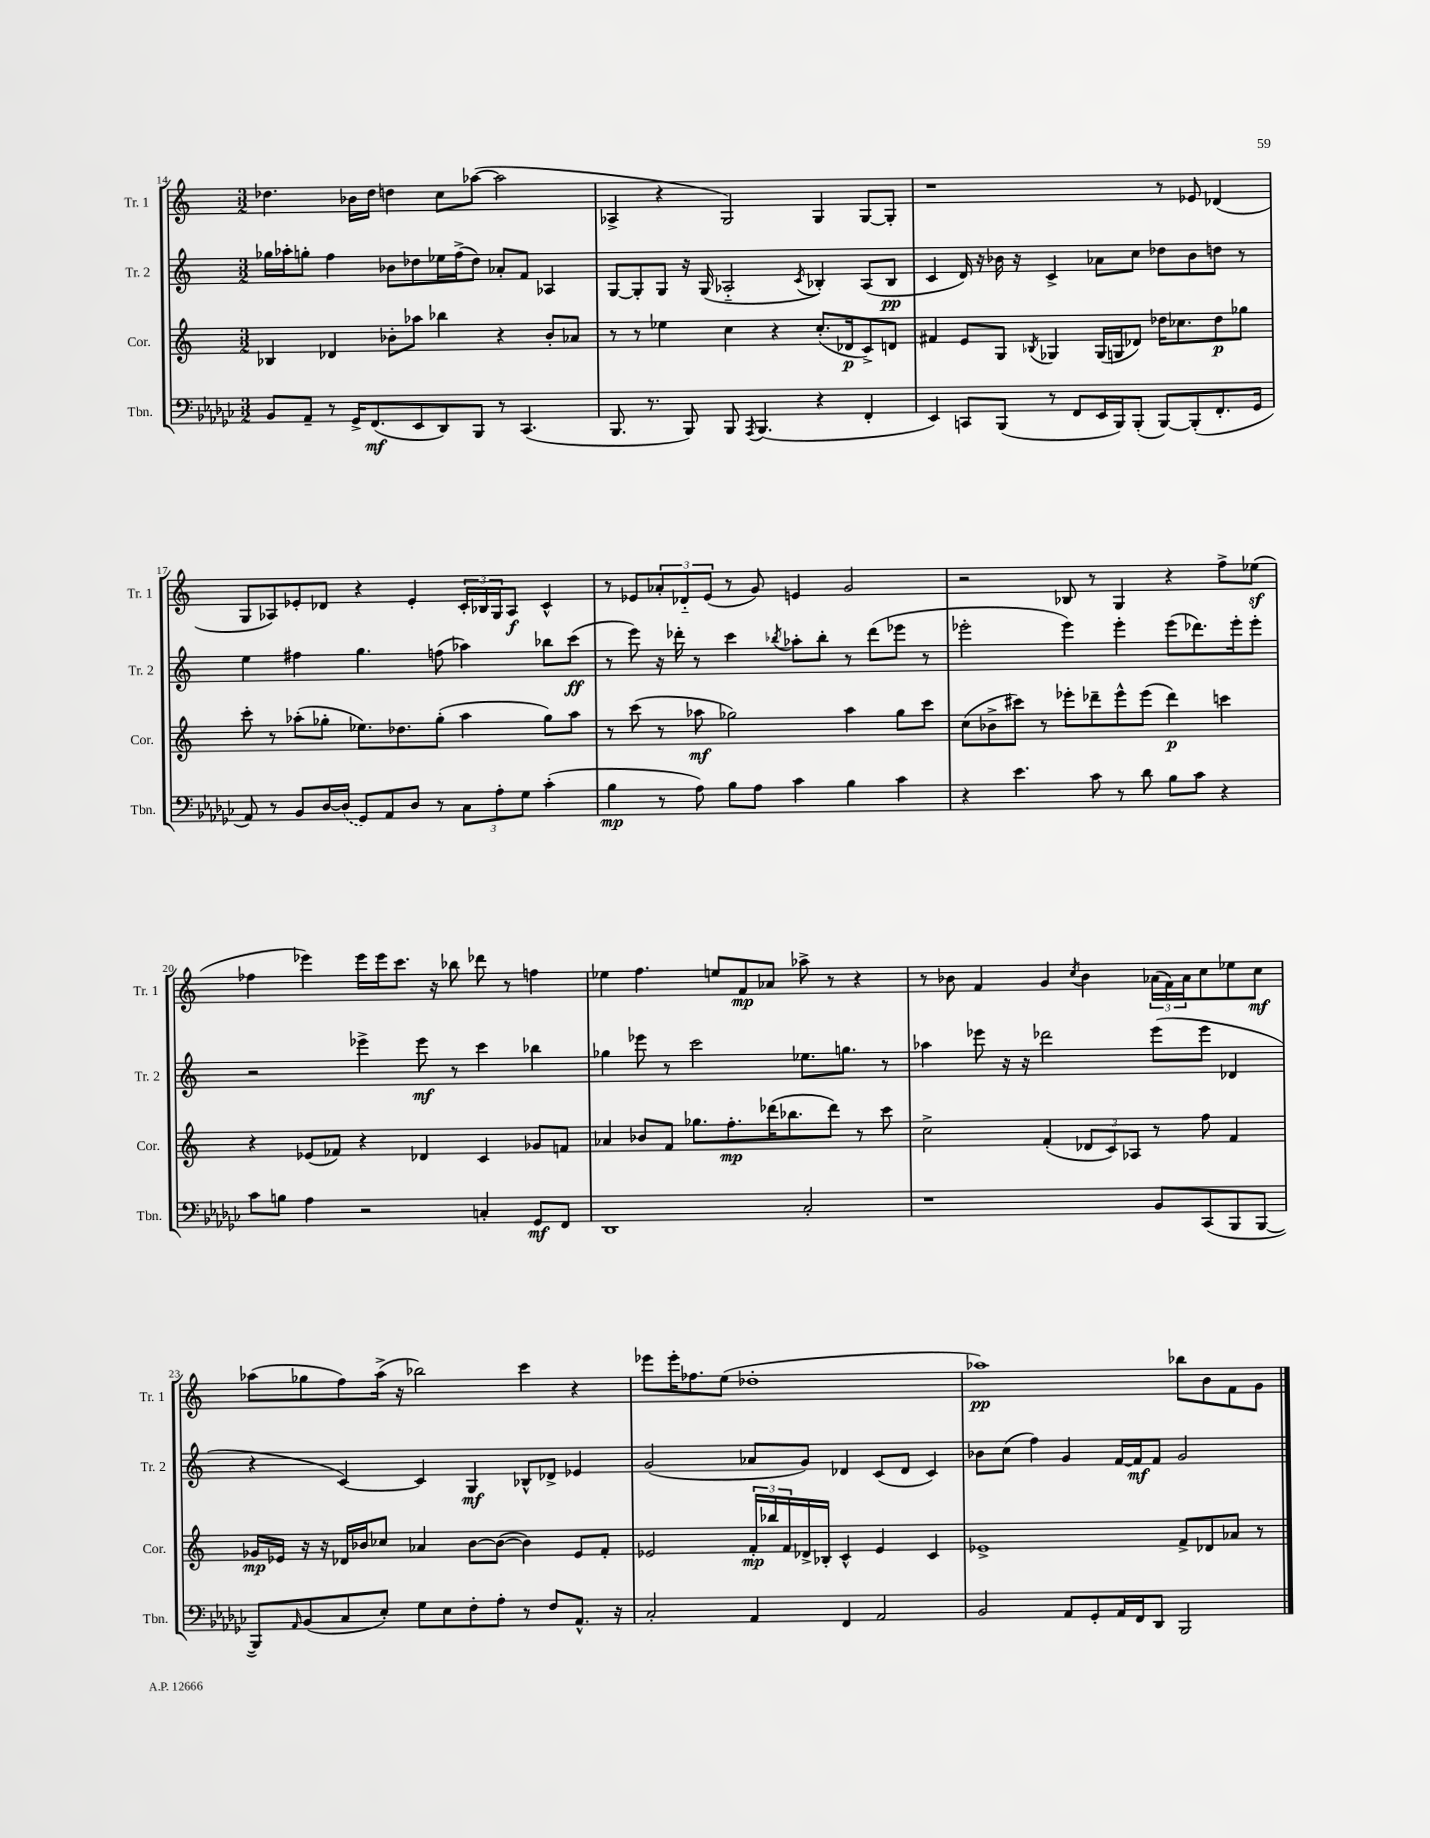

**kern	**kern	**kern	**kern
*staff4	*staff3	*staff2	*staff1
*clefF4	*clefG2	*clefG2	*clefG2
*k[b-e-a-d-g-c-]	*k[]	*k[]	*k[]
*M3/2	*M3/2	*M3/2	*M3/2
8BB-	4B-	16gg-	4.dd-
.	.	16aa-'	.
8AA-~	.	8gg'	.
8r	4d-	4ff	.
16GG-^	.	.	16b-
(8.FF	.	.	16dd-
.	8b-'	8b-	4dd
8EE-	8aa-	8dd-	.
8DD-)	4bb-	16ee-	8cc
.	.	(16ff^	.
8BBB-	.	8dd-)	([8aa-
8r	4r	8a-'	2aa-]
(4.CC-	.	8f	.
.	8b-'	4A-	.
.	8a-	.	.
=	=	=	=
8.BBB-	8r	[8G	4A-^
.	8r	8G']	.
8.r	.	.	.
.	4ee-	8G	4r
8BBB-)	.	16r	.
.	.	(16G	.
8BBB-	4cc	2A-'~	2G)
8qAAA-	.	.	.
(4.BBB-	.	.	.
.	4r	.	.
.	.	8qc	.
4r	(8.cc'	4B-')	4G
.	16d-	.	.
4FF'	8c^)	(8A-	[8G
.	8d	8B-	8G']
=	=	=	=
4EE-)	4f#	4c	1r
8CC	8e	16d)	.
.	.	16r	.
(8BBB-	8G	16b-	.
.	.	16r	.
.	8qB-	.	.
8r	4G-	4c^	.
8FF	.	.	.
16EE-	(16G-	8a-	.
16BBB-)	16G	.	.
(8BBB-'	8d-)	8cc	.
[8BBB-)	16dd-	8dd-	8r
.	8.cc-	.	.
(8BBB-']	.	8b-	8e-
8.FF'	8dd-	8dd	(4d-
.	8gg-	8r	.
16GG-	.	.	.
=	=	=	=
8AA-)	8ccc'	4ee	8G
8r	8r	.	8A-)
8BB-	(8aa-'	4ff#	8e-'
[16D-	8gg-'	.	8d-
(16D-]	.	.	.
8GG-)	8.ee-)	4.gg	4r
8AA-	.	.	.
.	8.dd-	.	.
8D-	.	.	4e-'
8r	(8gg-'	(8ff	.
12C-	4aa-	4aa-)	24c'
.	.	.	24B-
12A-'	.	.	24G
.	.	.	8A-
12G-	.	.	.
(4c-'	8gg-)	8bb-	4c^^
.	8aa-	(8ccc	.
=	=	=	=
4B-	8r	8r	8r
.	(8ccc	8eee)	8e-
8r	8r	16r	12a-'
.	.	16ddd-'	.
.	.	.	12d-'~
8A-)	8aa-	8r	.
.	.	.	(12e-
8B-	2gg-)	4ccc	8r
8A-	.	.	8g)
.	.	8qbb-	.
4c-	.	8aa-'	4e
.	.	8bb-'	.
4B-	4aa-	8r	2g
.	.	(8ddd-	.
4c-	8gg-	8eee-	.
.	8ccc	8r	.
=	=	=	=
4r	(8cc	2eee-'	2r
.	8b-^	.	.
4.e-	8ccc#)	.	.
.	8r	.	.
.	8eee-'	4eee-)	8B-
8c-	8ddd-~	.	8r
8r	8eee-^^	4eee-'	4G
8d-	(8eee-	.	.
8B-	4ddd-)	(8eee-	4r
8c-	.	8.ddd-)	.
4r	4ccc	.	8ff^
.	.	16eee-'	.
.	.	8eee-'	(8ee-
=	=	=	=
8c-	4r	2r	4ff-
8B	.	.	.
4A-	(8e-	.	4eee-)
.	8f-)	.	.
2r	4r	4eee-^	16eee-
.	.	.	16eee-
.	.	.	8.ccc
.	4d-	8eee-	.
.	.	.	16r
.	.	8r	8bb-
4C'	4c	4ccc	8ddd-
.	.	.	8r
8GG-	8g-	4bb-	4ff
8FF	8f	.	.
=	=	=	=
1DD-	4a-	4gg-	4ee-
.	8b-	8eee-	4.ff
.	8f	8r	.
.	8.gg-	2ccc	.
.	.	.	8ee
.	8.ff'	.	.
.	.	.	8f
.	(16ddd-	.	8a-
.	8.bb-	.	.
2C-'	.	8.ee-	8aa-^
.	8ddd-)	.	8r
.	.	8.gg	.
.	8r	.	4r
.	8ccc	8r	.
=	=	=	=
1r	2cc^	4aa-	8r
.	.	.	8b-
.	.	8eee-	4f
.	.	16r	.
.	.	16r	.
.	(4f'	2ddd-	4g
.	.	.	8qcc
.	12d-	.	4b-
.	12c)	.	.
.	12A-	.	.
8BB-	8r	(8eee-	(24a-
.	.	.	24f)
.	.	.	24a-
(8CC-	8ff	8eee-	8cc
8BBB-	4f	4d-	8ee-
[8BBB-	.	.	8cc
=	=	=	=
8BBB-])	16g-	4r	(8aa-
.	16e-	.	.
16qqAA-	.	.	.
(8BB-	16r	.	8gg-
.	16r	.	.
8C-	16d-	[4c)	8ff)
.	16b-	.	.
8E-')	8cc-	.	(16aa-^
.	.	.	16r
8G-	4a-	4c]	2bb-)
8E-	.	.	.
8F'	[8b-	4G	.
8A-'	(8b-_	.	.
8r	4b-])	8B-^^	4ccc
8F	.	8d-^	.
8.AA-^^	8e-	4e-	4r
.	8f'	.	.
16r	.	.	.
=	=	=	=
2C-'	2e-	(2g	8eee-
.	.	.	16eee-'
.	.	.	8.ff-
.	.	.	(8ee
4AA-	24f'	8a-	1dd-'
.	24bb-	.	.
.	24f	.	.
.	16d-^	8g)	.
.	16B-'	.	.
4FF	4c^^	4d-	.
2AA-	4e-	(8c	.
.	.	8d-	.
.	4c	4c)	.
=	=	=	=
2BB-	1e-^	8b-	1aa-)
.	.	(8cc	.
.	.	4ff)	.
8AA-	.	4g	.
8GG-'	.	.	.
16AA-	.	[16f	.
16FF	.	16f]	.
8DD-	.	8f	.
2BBB-	8f^	2g	8bb-
.	8d-	.	8b
.	8a-	.	8f
.	8r	.	8g
==	==	==	==
*-	*-	*-	*-
